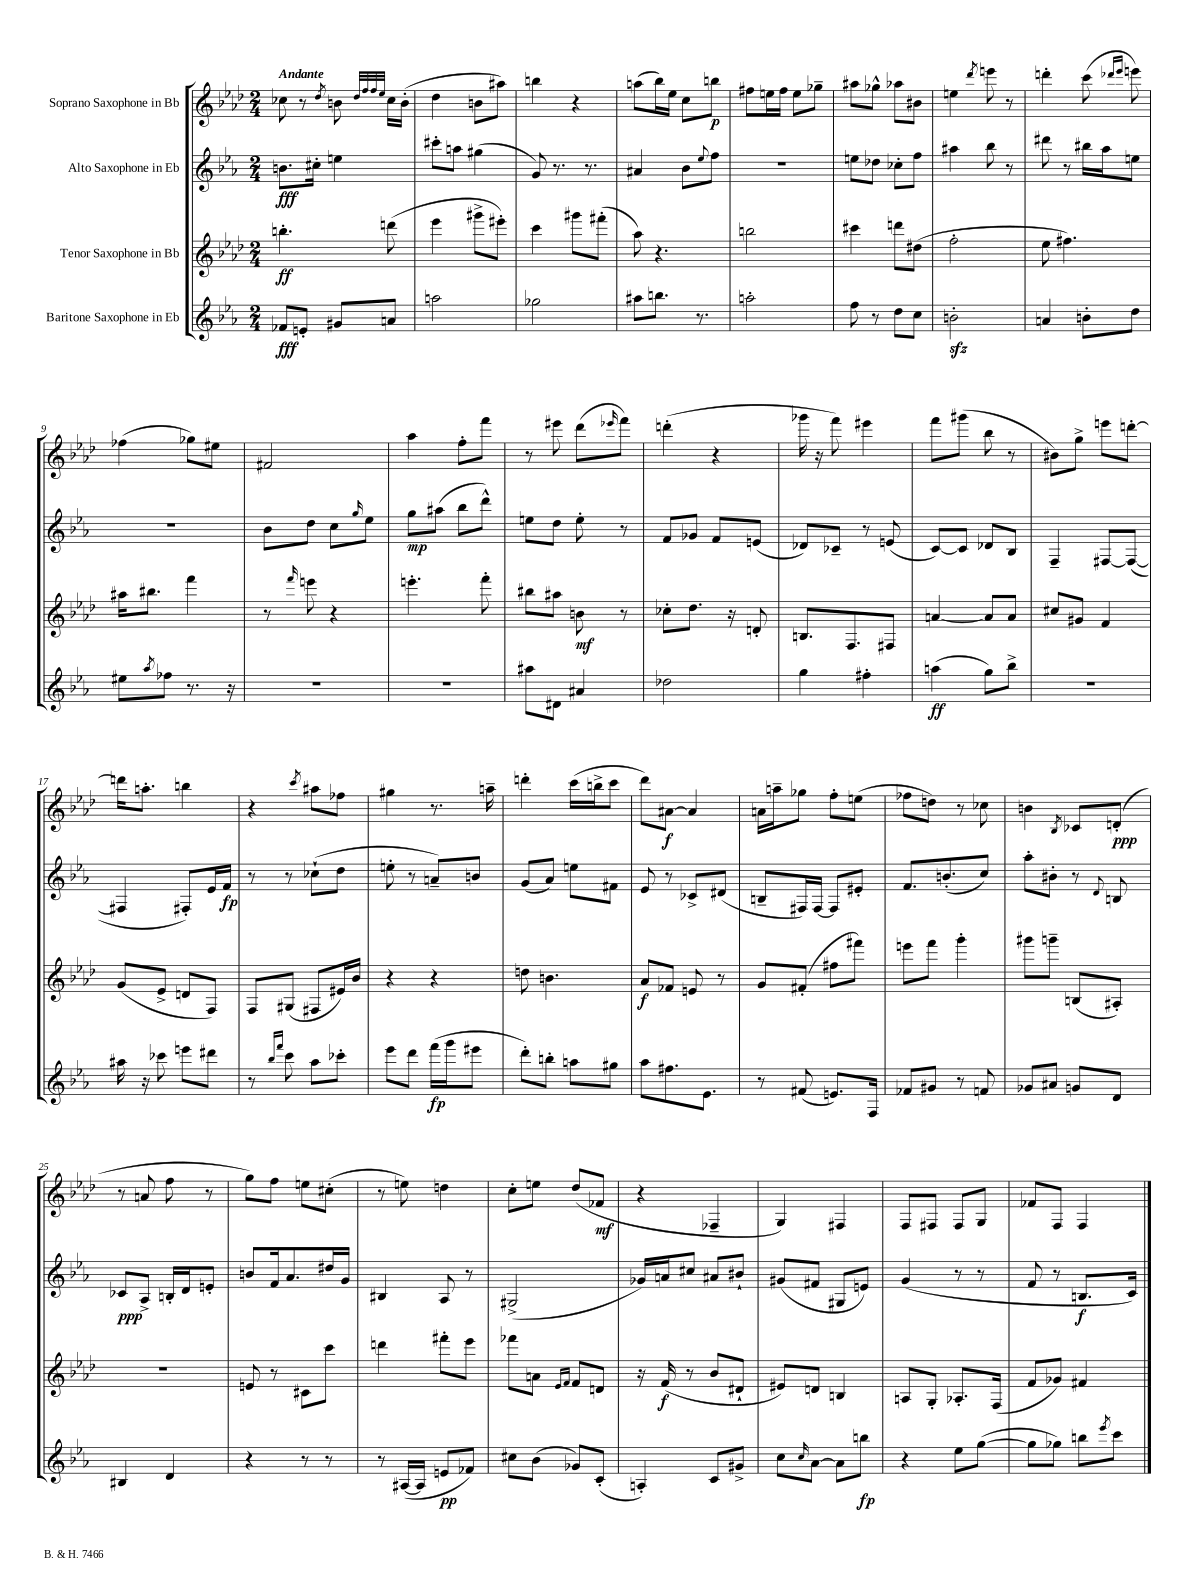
<<
\new StaffGroup <<
\new Staff = "s0" \with { instrumentName = "Soprano Saxophone in Bb" } {
    \clef treble \key aes \major \numericTimeSignature \time 2/4 \tempo "Andante"
    ces''8 r8 \acciaccatura { des''8 } b'8 \grace { des''32 f''32 f''32 ees''32 } ces''16 b'16-.( |
    des''4 b'8 ais''8) |
    b''4 r4 |
    a''8( bes''16) ees''16 c''8 b''8\p |
    fis''8 e''16 fis''16 e''8 ges''8-- |
    ais''8 ges''8-^ aes''8 bis'8 |
    e''4 \acciaccatura { des'''8 } e'''8 r8 |
    d'''4-. c'''8( \grace { des'''16 ees'''16 } e'''8) |
    fes''4( ges''8) eis''8 |
    fis'2 |
    aes''4 f''8-. f'''8 |
    r8 eis'''8 des'''8( \grace { ees'''16 } f'''8) |
    d'''4-.( r4 |
    ges'''16 r16 f'''8) eis'''4 |
    f'''8 gis'''8( bes''8 r8 |
    bis'8) g''8-> e'''8 d'''8~-. |
    d'''16 a''8.-. b''4 |
    r4 \acciaccatura { c'''8 } ais''8 fes''8 |
    gis''4 r8. a''16-- |
    d'''4-. c'''16( b''16-> c'''8 |
    des'''8) ais'8~\f ais'4 |
    a'16 a''16-- ges''8 f''8-. e''8( |
    fes''8 d''8) r8 ces''8 |
    b'4 \acciaccatura { bes8 } ces'8 d'8-.\ppp( |
    r8 a'8 f''8 r8 |
    g''8) f''8 e''8 cis''8-.( |
    r8 e''8) d''4 |
    c''8-. e''8 des''8( fes'8\mf |
    r4 fes4-- |
    g4) fis4 |
    f8 fis8 fis8 g8 |
    fes'8 f8 f4 \bar "|." |
}
\new Staff = "s1" \with { instrumentName = "Alto Saxophone in Eb" } {
    \clef treble \key ees \major \numericTimeSignature \time 2/4
    b'8.\fff cis''16-. e''4 |
    cis'''8-. a''8 gis''4( |
    g'8) r8. r8. |
    ais'4 bes'8 \appoggiatura { ees''8 } f''8 |
    R2 |
    e''8 des''8 ces''8-. f''8 |
    ais''4 bes''8 r8 |
    dis'''8 r8 bis''16 aes''16 e''8 |
    R2 |
    bes'8 d''8 c''8 \grace { g''16 } ees''8 |
    g''8\mp ais''8( bes''8 d'''8-^) |
    e''8 d''8 e''8-. r8 |
    f'8 ges'8 f'8 e'8( |
    des'8) ces'8-- r8 e'8( |
    c'8~) c'8 des'8 bes8 |
    f4-- fis8~ fis8~( |
    fis4 fis8-.) ees'16 f'16\fp |
    r8 r8 ces''8-!( d''8 |
    e''8-. r8 a'8--) b'8 |
    g'8( aes'8) e''8 fis'8 |
    ees'8 r8 ces'8-> dis'8( |
    b8-- fis16) fis16~ fis8 eis'8-. |
    f'8. b'8.-.( c''8) |
    aes''8-. bis'8-. r8 \appoggiatura { d'8 } b8 |
    ces'8\ppp aes8-> b16-. d'16 e'8-. |
    b'8 f'16 aes'8. dis''16 g'16 |
    bis4 aes8 r8 |
    gis2->( |
    ges'16) a'16 cis''8 ais'8 bis'8-! |
    gis'8( fis'8 gis8 e'8) |
    g'4( r8 r8 |
    f'8 r8 b8.\f c'16) \bar "|." |
}
\new Staff = "s2" \with { instrumentName = "Tenor Saxophone in Bb" } {
    \clef treble \key aes \major \numericTimeSignature \time 2/4
    b''4.-.\ff d'''8( |
    ees'''4 gis'''8-> eis'''8-.) |
    c'''4 gis'''8 fis'''8-.( |
    aes''8) r4. |
    b''2 |
    cis'''4 d'''8 dis''8( |
    f''2-. |
    ees''8 fis''4.) |
    ais''16 bis''8. f'''4 |
    r8 \grace { f'''16 } e'''8 r4 |
    e'''4.-. f'''8-. |
    bis''8 ais''8 b'8\mf r8 |
    ces''8-. des''8. r16 d'8-. |
    b8. f8. fis8 |
    a'4~ a'8 a'8 |
    cis''8 gis'8 f'4 |
    g'8( ees'8-> d'8 f8) |
    f8 gis8( fis8 eis'16) bes'16 |
    r4 r4 |
    d''8 b'4. |
    aes'8\f fes'8 e'8 r8 |
    g'8 fis'8-.( fis''8 fis'''8) |
    e'''8 f'''8 g'''4-. |
    gis'''8 g'''8-- b8( ais8-.) |
    R2 |
    e'8 r8 cis'8 c'''8 |
    d'''4 fis'''8-. ees'''8 |
    fes'''8 a'8 \grace { ees'16 f'16 } f'8 d'8 |
    r16 f'16\f( r8 bes'8 dis'8-! |
    eis'8) d'8 b4 |
    a8 g8-. aes8.-. f16( |
    f'8 ges'8) fis'4 \bar "|." |
}
\new Staff = "s3" \with { instrumentName = "Baritone Saxophone in Eb" } {
    \clef treble \key ees \major \numericTimeSignature \time 2/4
    fes'8\fff e'8-. gis'8 a'8 |
    a''2 |
    ges''2 |
    ais''8 b''8. r8. |
    a''2-. |
    f''8 r8 d''8 c''8 |
    b'2-.\sfz |
    a'4 b'8-. d''8 |
    eis''8 \acciaccatura { aes''8 } fes''8 r8. r16 |
    R2 |
    R2 |
    ais''8 dis'8 ais'4 |
    des''2 |
    g''4 fis''4-. |
    a''4\ff( g''8) bes''8-> |
    r2 |
    ais''16 r16 ces'''8 e'''8 dis'''8 |
    r8 \grace { bes''16 f'''16 } c'''8 aes''8 ces'''8-. |
    ees'''8 d'''8 f'''16\fp( g'''16 eis'''8 |
    d'''8-.) b''8-. a''8 gis''8 |
    aes''8 fis''8. ees'8. |
    r8 fis'8( e'8.) f16 |
    fes'8 gis'8 r8 f'8 |
    ges'8 ais'8 g'8 d'8 |
    bis4 d'4 |
    r4 r8 r8 |
    r8 ais16~( ais16 e'8\pp fes'8) |
    cis''8 bes'8( ges'8) c'8-.( |
    a4-.) c'8 gis'8-> |
    c''8 \grace { c''16 } aes'8~ aes'8 b''8\fp |
    r4 ees''8 g''8~( |
    g''8 ges''8) b''8 \acciaccatura { ees'''8 } c'''8 \bar "|." |
}
>>
>>
